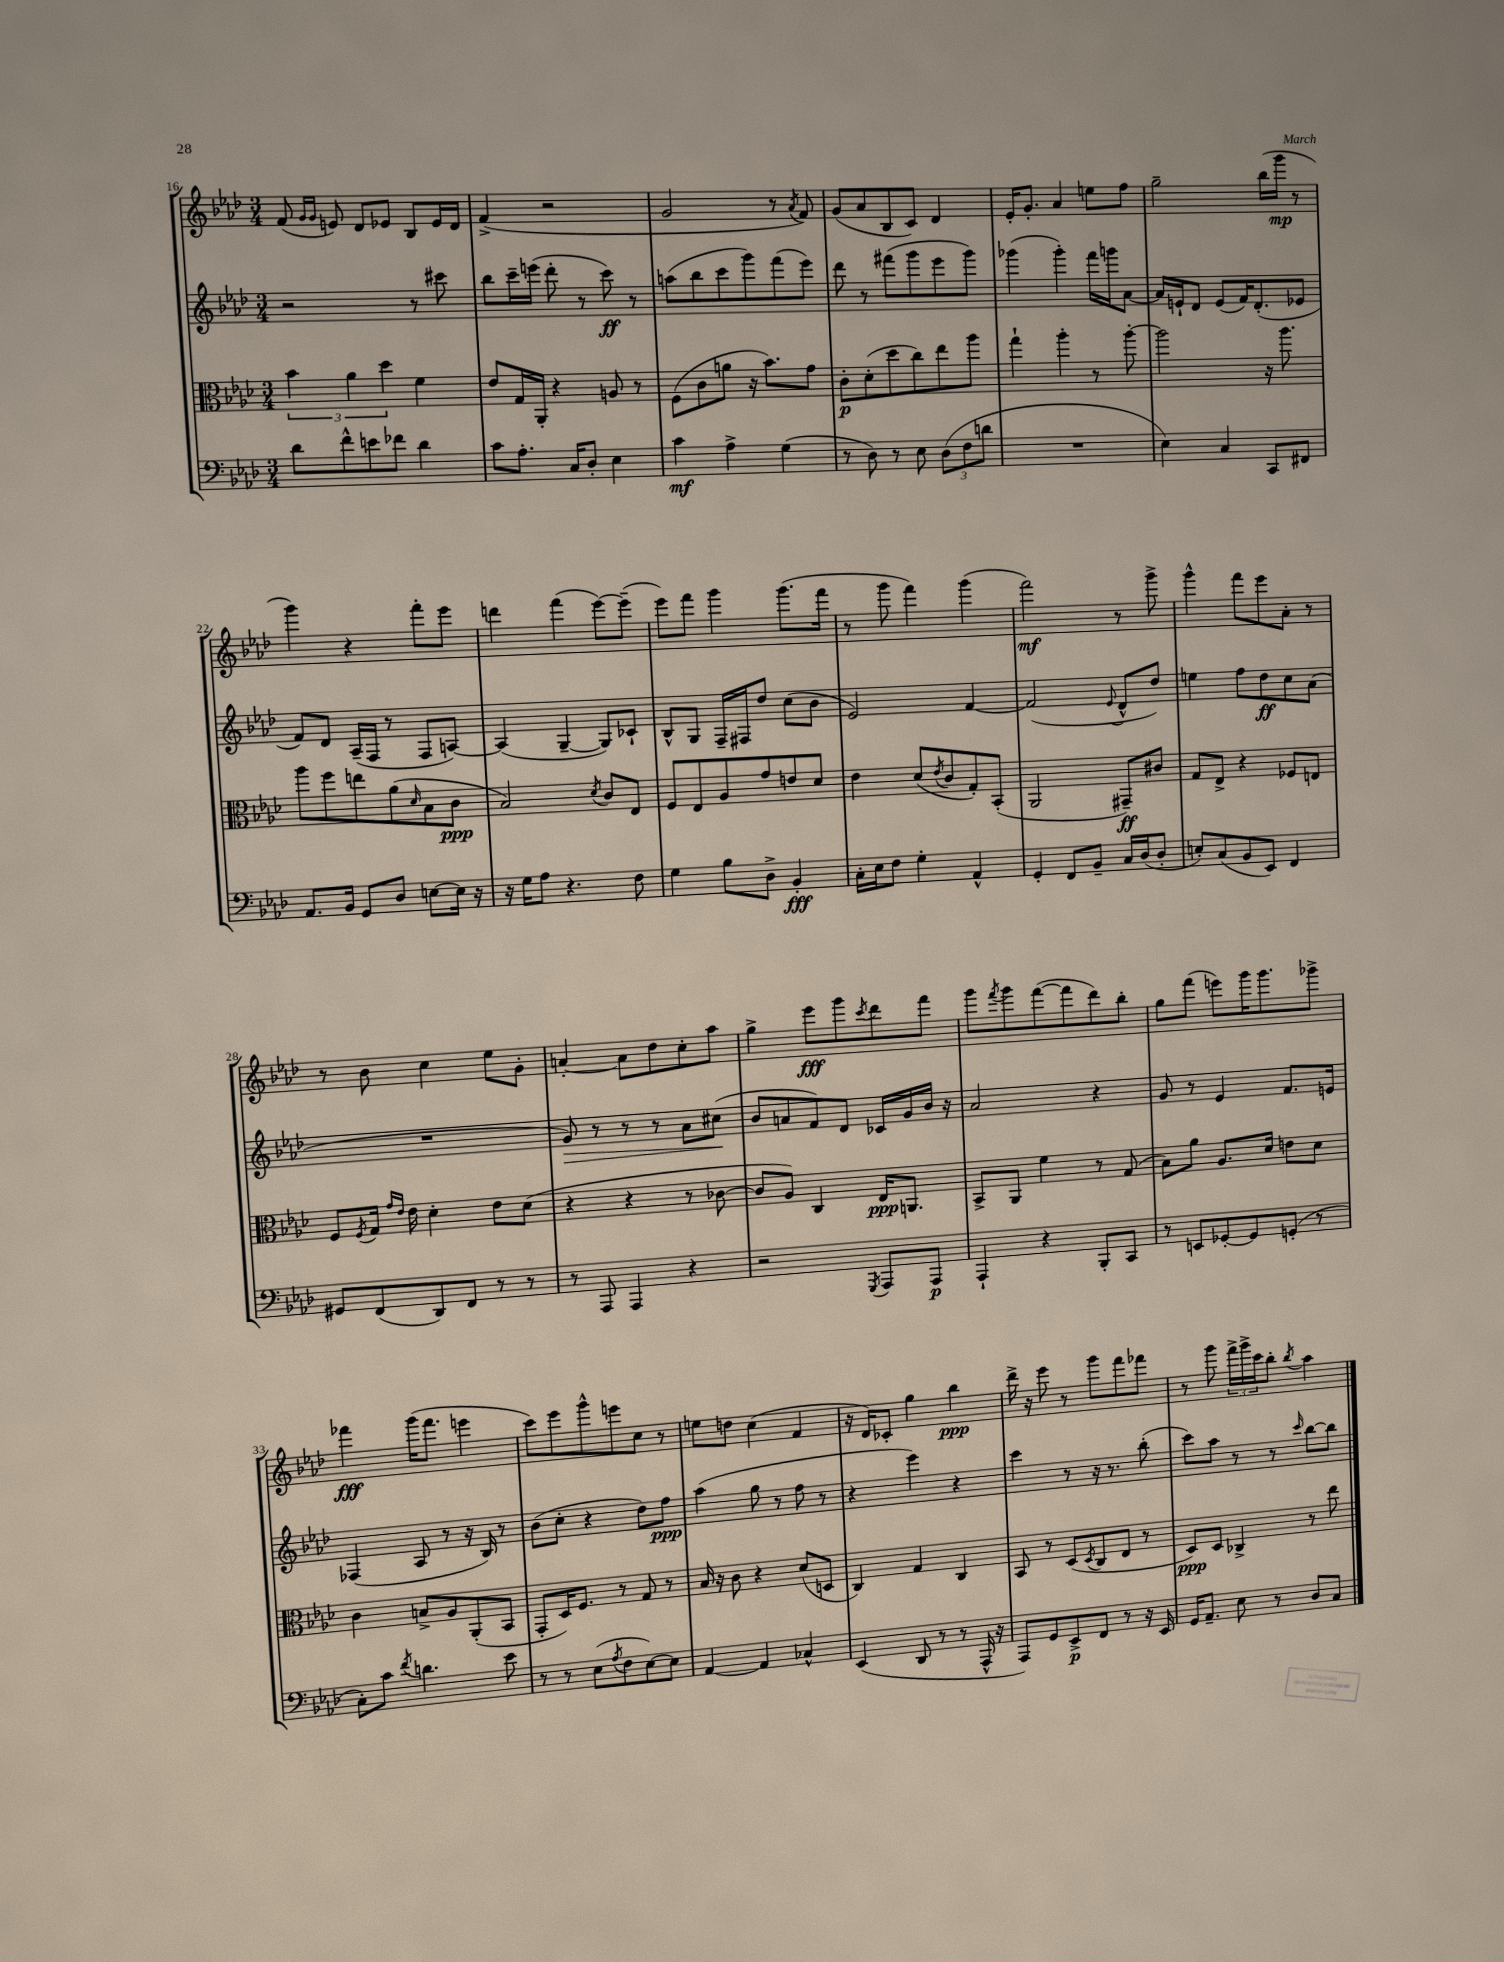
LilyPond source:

<<
\new StaffGroup <<
\new Staff = "s0" {
    \clef treble \key aes \major \numericTimeSignature \time 3/4
    f'8( \grace { g'16 g'16 } e'8) des'8 ees'8 bes8 ees'16 des'16 |
    f'4->( r2 |
    g'2 r8 \acciaccatura { aes'8 } f'8) |
    g'8( aes'8 bes8 c'8) des'4 |
    ees'16-. g'8.-. aes'4 e''8 f''8 |
    g''2-- bes''16( g'''16\mp r8 |
    g'''4) r4 f'''8-. ees'''8 |
    d'''4 f'''4( ees'''8~) ees'''8--( |
    ees'''8) f'''8 g'''4 g'''8.( f'''16 |
    r8 g'''8 f'''4) g'''4( |
    f'''2\mf) r8 g'''8-> |
    g'''4-^ f'''8 ees'''8 aes'8-. r8 |
    r8 bes'8 c''4 ees''8 g'8-. |
    a'4~-. a'8 des''8 c''8-. aes''8 |
    g''4-> ees'''8\fff g'''8 \acciaccatura { c'''8 } des'''8 f'''8 |
    g'''8 \acciaccatura { f'''8 } g'''8 f'''8~( f'''8 des'''8) bes''8-. |
    g''8 f'''8( e'''8) g'''16 g'''8. ges'''8-> |
    fes'''4\fff g'''16( fes'''8. e'''4 |
    c'''8) ees'''8 g'''8-^ e'''8 c''8 r8 |
    e''8 d''8 c''4( f'4 |
    r16 des'16) ces'8-. g''4 bes''4\ppp |
    des'''16-> r16 ees'''8 r8 g'''8 f'''8 fes'''8 |
    r8 g'''8 \tuplet 3/2 { f'''16-> g'''16-> c'''16 } bes''8-. \acciaccatura { bes''8 } aes''4 \bar "|." |
}
\new Staff = "s1" {
    \clef treble \key aes \major \numericTimeSignature \time 3/4
    r2 r8 cis'''8 |
    bes''8 c'''16-- e'''16( des'''8-. r8 c'''8\ff) r8 |
    a''8( bes''8 c'''8 g'''8) f'''8( ees'''8) |
    des'''8 r8 fis'''8( g'''8 ees'''8 g'''8) |
    ges'''4( ges'''4-.) f'''16 g'''16 aes'8~ |
    aes'16 e'16-! des'8 e'8( f'16) des'8.-.( ees'8 |
    f'8) des'8 aes16--( f16 r8 f8 a8~) |
    a4( g4~-- g8) ces'8-! |
    bes8-^ g8 f16-- fis16 des''8 c''8( bes'8 |
    ees'2) f'4~ |
    f'2( \appoggiatura { ees'8 } des'8-^ des''8) |
    e''4 f''8 des''8\ff c''8 aes'8( |
    R2. |
    g'8\>) r8 r8 r8 aes'8 cis''8\!( |
    bes'8 a'8 f'8) des'8 ces'16 g'16 bes'16 r16 |
    aes'2 r4 |
    g'8 r8 ees'4 f'8. e'16 |
    fes4( aes8 r8 r16 bes16) r8 |
    bes'8( c''8-. r4 des''8) f''8\ppp |
    aes''4( g''8 r8 f''8 r8 |
    r4 ees'''4) r4 |
    c'''4 r8 r16 r8. bes''8-.( |
    c'''8) aes''8 r8 r8 \grace { c'''16 } bes''8~ bes''8 \bar "|." |
}
\new Staff = "s2" {
    \clef alto \key aes \major \numericTimeSignature \time 3/4
    \tuplet 3/2 { bes'4 aes'4 des''4 } f'4 |
    ees'8 g16 aes,16-. r4 a8 r8 |
    f8( c'8 a'8 r16 bes'8.) g'8 |
    c'8-.\p des'8-.( des''8 c''8) ees''8 aes''8 |
    g''4-! aes''4-. r8 aes''8~-. |
    aes''2 r16 aes''8. |
    aes''8 f''8 e''8 aes'8( \grace { des'16 } bes8 c'8\ppp |
    bes2) \acciaccatura { des'8 } c'8 ees8 |
    f8 ees8 aes8 g'8 e'8 des'8 |
    ees'4 des'8( \acciaccatura { ees'8 } c'8 g8-.) bes,8-.( |
    aes,2 gis,8--\ff) cis'8 |
    g8 ees8-> r4 fes8 e8 |
    f8 \acciaccatura { f8 } g16 \grace { g'16 ees'16 } ees'16 des'4-. ees'8 des'8( |
    r4 r4 r8 ces'8~ |
    ces'8 aes8) c4 ees16\ppp a,8. |
    bes,8-> aes,8 f'4 r8 g8( |
    bes8) aes'8 aes8. des'16 e'8 des'8 |
    c'4 b8-> aes8 aes,8-.( bes,8 |
    g,8-. des16) f8. r8 g8 r8 |
    bes16 r16 c'8 r4 des'8( d8 |
    c4) g4 c4 |
    bes,8 r8 des8( \acciaccatura { des8 } c8 ees8 r8 |
    des8\ppp) des8 ces4-> r8 ees''8 \bar "|." |
}
\new Staff = "s3" {
    \clef bass \key aes \major \numericTimeSignature \time 3/4
    des'8 f'8-^ e'8 fes'8 des'4 |
    c'8 aes8.-. c16 des8-. ees4 |
    c'4\mf aes4-> g4( |
    r8 des8) r8 ees8 \tuplet 3/2 { des8( f8 d'8 } |
    R2. |
    ees4) c4 c,8 fis,8 |
    aes,8. bes,16 g,8 des8 e8~ e16 r16 |
    r16 g16 aes8 r4. f8 |
    g4 bes8 des8-> bes,4-.\fff |
    c16-. ees16 f8 g4-. aes,4-^ |
    g,4-. f,8 bes,8-- c16 des16( des8-. |
    e8-.) c8( bes,8 ees,8) f,4 |
    gis,8 f,8( des,8) f,8 r8 r8 |
    r8 aes,,8 aes,,4 r4 |
    r2 \acciaccatura { g,,8 } aes,,8 aes,,8\p |
    aes,,4-! r4 bes,,8-. c,8 |
    r8 e,8 ges,8~-. ges,8 g,8-.( r8 |
    c8-.) c'8 \acciaccatura { f'8 } d'4. ees'8 |
    r8 r8 ees8( \acciaccatura { aes8 } f8 ees8~) ees8 |
    aes,4~ aes,4 ces4-^ |
    ees,4( des,8 r8 r8 aes,,16-^ r16 |
    aes,,8) g,8 ees,8->\p f,8 r8 r16 ees,16 |
    g,16 aes,8.-- ees8 r8 des8 c8 \bar "|." |
}
>>
>>
\layout { \context { \Score currentBarNumber = #16 } }
